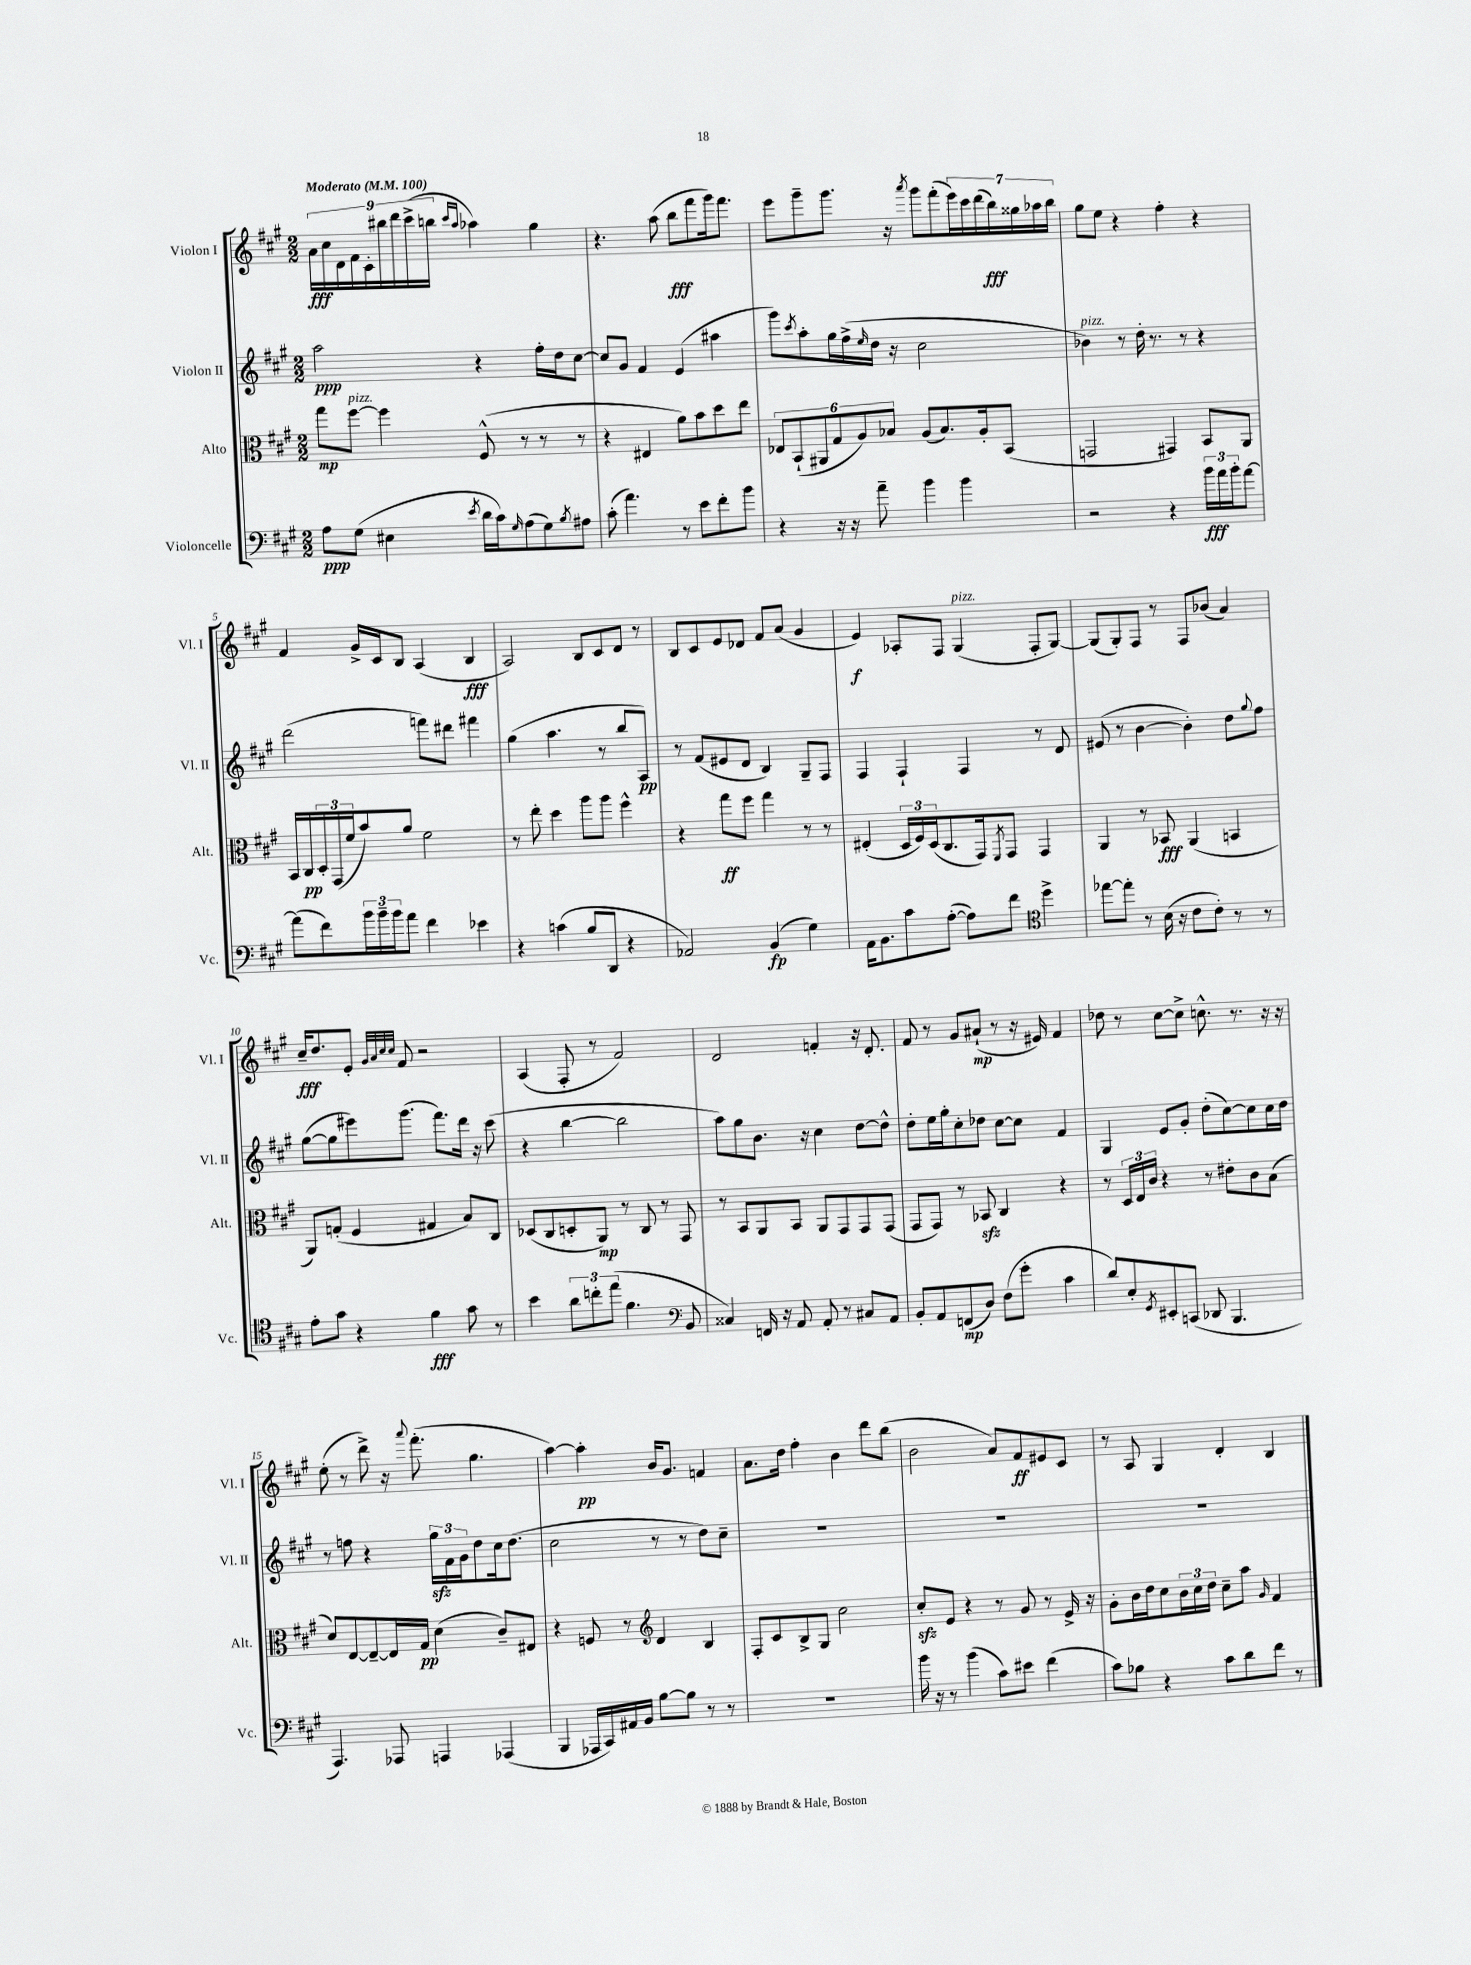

**kern	**dynam	**kern	**dynam	**kern	**dynam	**kern	**dynam
*part4	*part4	*part3	*part3	*part2	*part2	*part1	*part1
*staff4	*staff4	*staff3	*staff3	*staff2	*staff2	*staff1	*staff1
*I"Violoncelle	*	*I"Alto	*	*I"Violon II	*	*I"Violon I	*
*I'Vc.	*	*I'Alt.	*	*I'Vl. II	*	*I'Vl. I	*
*clefF4	*	*clefC3	*	*clefG2	*	*clefG2	*
*k[f#c#g#]	*	*k[f#c#g#]	*	*k[f#c#g#]	*	*k[f#c#g#]	*
*M2/2	*	*M2/2	*	*M2/2	*	*M2/2	*
*MM100	*	*MM100	*	*MM100	*	*MM100	*
=1	=1	=1	=1	=1	=1	=1	=1
!	!	!	!	!	!	!LO:TX:a:B:t=Moderato	!
8A\L	ppp	8gg#\L	mp	2aa\	ppp	18a\LL	fff
.	.	.	.	.	.	18cc#\	.
.	.	.	.	.	.	18d\	.
!	!	!LO:TX:a:i:t=pizz.	!	!	!	!	!
(8G#\J	.	[8ff#\J	.	.	.	.	.
.	.	.	.	.	.	18f#\	.
.	.	.	.	.	.	18c#'\	.
4E#X\	.	4ff#\]	.	.	.	.	.
.	.	.	.	.	.	18bb#X\	.
.	.	.	.	.	.	18ddd\	.
.	.	.	.	.	.	(18ccc#^\	.
.	.	.	.	.	.	18bbn\JJ	.
.	.	.	.	.	.	16qqccc#/LL	.
8qe/	.	.	.	.	.	16qqaa/JJ	.
16d\LL	.	(8F#^^/	.	4r	.	4aa-X\)	.
16c#\J)	.	.	.	.	.	.	.
16qqG#/	.	.	.	.	.	.	.
(8A\	.	8r	.	.	.	.	.
8G#\)	.	8r	.	16ff#'\LL	.	4gg#\	.
.	.	.	.	16dd\J	.	.	.
8qB/	.	.	.	.	.	.	.
8A#X\J	.	8r	.	[8cc#\J	.	.	.
=2	=2	=2	=2	=2	=2	=2	=2
(8c#'\	.	4r	.	8cc#/L]	.	4.r	.
4.a\)	.	.	.	8g#/J	.	.	.
.	.	4E#X/	.	4f#/	.	.	.
.	.	.	.	.	.	(8aa\	.
8r	.	8a\L)	.	(4e/	.	8bb\L	fff
8e\L	.	8b\	.	.	.	8fff#\	.
8f#'\	.	8dd\	.	4aa#X\	.	16ggg#\k)	.
.	.	.	.	.	.	8.fff#\J	.
8b\J	.	8ee\J	.	.	.	.	.
=3	=3	=3	=3	=3	=3	=3	=3
4r	.	12E-X/L	.	8ggg#\L)	.	8eee\L	.
.	.	(12BB`/	.	.	.	.	.
.	.	.	.	8qccc#/	.	.	.
.	.	.	.	8aa'\	.	8ggg#~\	.
.	.	12AA#X/	.	.	.	.	.
16r	.	12G#/	.	16gg#\L	.	8.ggg#\J	.
16r	.	.	.	(16ff#^\	.	.	.
.	.	12A/)	.	.	.	.	.
.	.	.	.	16qqee/	.	.	.
8a~\	.	.	.	16dd\JJ	.	.	.
.	.	12B-X/J	.	.	.	.	.
.	.	.	.	16r	.	16r	.
.	.	.	.	.	.	8qaaa/	.
4b\	.	(8A/L	.	2cc#\	.	8ggg#\L	.
.	.	8.B-/)	.	.	.	(8fff#'\	.
4b\	.	.	.	.	.	28eee\L)	.
.	.	.	.	.	.	28ccc#\	.
.	.	16A'/k	.	.	.	.	.
.	.	.	.	.	.	(28ddd\	.
.	.	.	.	.	.	28bb\)	fff
.	.	(8BB/J	.	.	.	.	.
.	.	.	.	.	.	28gg##X\	.
.	.	.	.	.	.	28aa-X\	.
.	.	.	.	.	.	28bb\JJ	.
=4	=4	=4	=4	=4	=4	=4	=4
!	!	!	!	!LO:TX:a:i:t=pizz.	!	!	!
2r	.	2GGn/	.	4b-X\)	.	8gg#\L	.
.	.	.	.	.	.	8ee\J	.
.	.	.	.	8r	.	4r	.
.	.	.	.	16dd'\	.	.	.
.	.	.	.	8.r	.	.	.
4r	.	4GG#X/)	.	.	.	4ff#'\	.
.	.	.	.	8r	.	.	.
24b\LL	fff	8BB/L	.	4r	.	4r	.
24a\	.	.	.	.	.	.	.
24b'\J	.	.	.	.	.	.	.
[8a\J	.	8AA/J	.	.	.	.	.
!!LO:LB:g=z
=5	=5	=5	=5	=5	=5	=5	=5
(8a\L]	.	16BB/LL	.	(2ddd\	.	4f#/	.
.	.	16C#/	pp	.	.	.	.
8f#\)	.	24D'/	.	.	.	.	.
.	.	(24GG#/	.	.	.	.	.
.	.	24f#/J	.	.	.	.	.
24b\L	.	8b/)	.	.	.	16g#^/LL	.
24b~\	.	.	.	.	.	.	.
.	.	.	.	.	.	16c#/J	.
24b\J	.	.	.	.	.	.	.
8a\J	.	8a/J	.	.	.	8B/J	.
4f#\	.	2f#\	.	8fffn\L)	.	(4A/	.
.	.	.	.	8ddd#X\J	.	.	.
4e-X\	.	.	.	4fff#X\	.	4B/	fff
=6	=6	=6	=6	=6	=6	=6	=6
4r	.	8r	.	(4gg#\	.	2A/)	.
.	.	8ee'\	.	.	.	.	.
(4cn\	.	4dd\	.	4.aa\	.	.	.
8B/L	.	8aa\L	.	.	.	8B/L	.
8DD/J	.	8aa\J	.	8r	.	8c#/	.
4r	.	4ff#^^\	.	8bb/L	.	8d/J	.
.	.	.	.	8A/J)	pp	8r	.
=7	=7	=7	=7	=7	=7	=7	=7
2AA-X/)	.	4r	.	8r	.	8B/L	.
.	.	.	.	(8f#/L	.	8c#/	.
.	.	8gg#\L	ff	8e#X/	.	8e/	.
.	.	8ff#\J	.	8d/J	.	8d-X/J	.
(4BB/	fp	4gg#\	.	4B/)	.	8f#/L	.
.	.	.	.	.	.	(8a/J	.
4G#\)	.	8r	.	8G#~/L	.	4g#/	.
.	.	8r	.	8F#/J	.	.	.
=8	=8	=8	=8	=8	=8	=8	=8
16AA\KL	.	(4E#X'/	.	4F#/	.	4e/)	f
8.BB\	.	.	.	.	.	.	.
8c#\	.	24D/LL	.	4F#`/	.	8A-X'/L	.
.	.	24F#/)	.	.	.	.	.
.	.	(24D/J	.	.	.	.	.
([8A'\J	.	8.C#/	.	.	.	8F#/J	.
!	!	!	!	!	!	!LO:TX:a:i:t=pizz.	!
8A\L])	.	.	.	4F#/	.	(4G#/	.
.	.	16GG#/k)	.	.	.	.	.
.	.	8qFF#/	.	.	.	.	.
8f#\J	.	8GG#/J	.	.	.	.	.
*clefC4	*	*	*	*	*	*	*
4dd^\	.	4GG#/	.	8r	.	8F#'/L	.
.	.	.	.	8d/	.	[8G#/J)	.
=9	=9	=9	=9	=9	=9	=9	=9
[8ee-X\L	.	4AA/	.	(8e#X/	.	(8G#/L]	.
8ee-'\J]	.	.	.	8r	.	8G#'/)	.
8r	.	8r	.	[4b\	.	8F#/J	.
(16B\	.	8BB-X/	fff	.	.	8r	.
16r	.	.	.	.	.	.	.
8c#\L	.	(4AA/	.	4b'\])	.	8F#/L	.
8c#'\J)	.	.	.	.	.	(8b-X/J	.
8r	.	4BBn/	.	8dd\L	.	4a/)	.
.	.	.	.	8qqgg#/	.	.	.
8r	.	.	.	8ff#\J	.	.	.
!!LO:LB:g=z
=10	=10	=10	=10	=10	=10	=10	=10
8e'\L	.	8AA/L)	.	([8gg#\L	.	16cc#~/KL	fff
.	.	.	.	.	.	8.dd/	.
8g#\J	.	(8Gn'/J	.	8gg#\]	.	.	.
4r	.	4F#/	.	8eee#X\)	.	8e'/J	.
.	.	.	.	.	.	32qqg#/LLL	.
.	.	.	.	.	.	32qqa/	.
.	.	.	.	.	.	32qqcc#/	.
.	.	.	.	.	.	32qqcc#/JJJ	.
.	.	.	.	(8.ggg#\J	.	8f#/	.
4f#\	fff	4G#X/	.	.	.	2r	.
.	.	.	.	8.fff#\L)	.	.	.
8g#\	.	8B/L)	.	16ddd\Jk	.	.	.
.	.	.	.	16r	.	.	.
8r	.	8C#/J	.	(8ccc#\	.	.	.
=11	=11	=11	=11	=11	=11	=11	=11
4b\	.	(8D-X/L	.	4r	.	(4A/	.
.	.	8C#/	.	.	.	.	.
12a\L	.	8Dn'/	.	[4bb\	.	8F#'/	.
12ccn'\	.	.	.	.	.	.	.
.	.	8AA/J)	mp	.	.	8r	.
(12ee\J	.	.	.	.	.	.	.
4.f#\	.	8r	.	2bb\]	.	2f#/)	.
.	.	8C#/	.	.	.	.	.
.	.	8r	.	.	.	.	.
*clefF4	*	*	*	*	*	*	*
8BB/	.	8GG#/	.	.	.	.	.
=12	=12	=12	=12	=12	=12	=12	=12
4C##X/)	.	8r	.	8aa\L)	.	2d/	.
.	.	8BB/L	.	8gg#\	.	.	.
16FFn/	.	8AA/	.	8.b\J	.	.	.
16r	.	.	.	.	.	.	.
8AA/	.	8BB/J	.	.	.	.	.
.	.	.	.	16r	.	.	.
8AA'/	.	8AA/L	.	4cc#\	.	4fn'/	.
8r	.	8GG#/	.	.	.	.	.
8C#X/L	.	8GG#/	.	[8dd\L	.	16r	.
.	.	.	.	.	.	8.d'/	.
8AA/J	.	(8GG#/J	.	8dd^^\J]	.	.	.
=13	=13	=13	=13	=13	=13	=13	=13
8BB'/L	.	8GG#/L	.	8dd'\L	.	8f#/	.
8AA/	.	8GG#/J)	.	16ee\L	.	8r	.
.	.	.	.	16gg#'\J	.	.	.
(8FFn/	mp	8r	.	8cc#'\	.	8g#/L	.
8D/J)	.	8BB-Xzz/	.	8dd-X\J	.	(8a#X`/J	mp
(8F#\L	.	4C#/	.	[8cc#\L	.	8r	.
8g#'\J	.	.	.	8cc#\J]	.	16r	.
.	.	.	.	.	.	16e#X/)	.
4c#\	.	4r	.	4f#/	.	4f#/	.
=14	=14	=14	=14	=14	=14	=14	=14
8d/L)	.	8r	.	4G#/	.	8dd-X\	.
8E'/	.	24D/LL	.	.	.	8r	.
.	.	24E/	.	.	.	.	.
.	.	24c#/JJ	.	.	.	.	.
8qGG#/	.	.	.	.	.	.	.
8EE#X'/	.	4r	.	8e/L	.	[8cc#\L	.
(8CCn/J	.	.	.	8g#'/J	.	8cc#^\J]	.
8DD-X/	.	8r	.	(8dd'\L	.	8.ccn^^\	.
4.BBB/	.	8e#X'\L	.	[8cc#\)	.	.	.
.	.	.	.	.	.	8.r	.
.	.	8c#\	.	8cc#\]	.	.	.
.	.	(8B\J	.	16cc#\L	.	16r	.
.	.	.	.	16dd\JJ	.	16r	.
!!LO:LB:g=z
=15	=15	=15	=15	=15	=15	=15	=15
4.AAA/)	.	8d/L)	.	8r	.	(8ee'\	.
.	.	[8E/	.	8ffn\	.	8r	.
.	.	8E~/_	.	4r	.	8ddd^\)	.
8AAA-X/	.	16E/L]	.	.	.	16r	.
.	.	.	.	.	.	8qqaaa/	.
.	.	16G#/JJ	pp	.	.	(8.fff#'\	.
4AAAn/	.	(4d\	.	24gg#zz\LL	.	.	.
.	.	.	.	24f#\	.	.	.
.	.	.	.	24g#\J	.	.	.
.	.	.	.	8dd\	.	4.gg#\	.
(4AAA-X/	.	8c#~/L)	.	16cc#\k	.	.	.
.	.	.	.	(8.dd\J	.	.	.
.	.	8E#X/J	.	.	.	.	.
=16	=16	=16	=16	=16	=16	=16	=16
4BBB/	.	4r	.	2cc#\	.	[4aa\)	.
16AAA-X/LL	.	8Fn/	.	.	.	4aa'\]	pp
16CC#/)	.	.	.	.	.	.	.
16AA#X/	.	8r	.	.	.	.	.
16BB/JJ	.	.	.	.	.	.	.
*	*	*clefG2	*	*	*	*	*
[8B\L	.	4d/	.	8r	.	16b/KL	.
.	.	.	.	.	.	8.g#/J	.
8B\J]	.	.	.	8r	.	.	.
8r	.	4B/	.	8dd\L)	.	4fn/	.
8r	.	.	.	8cc#~\J	.	.	.
=17	=17	=17	=17	=17	=17	=17	=17
1r	.	8F#'/L	.	1r	.	8.a\L	.
.	.	8c#/	.	.	.	.	.
.	.	.	.	.	.	16dd\Jk	.
.	.	8B^/	.	.	.	4ff#'\	.
.	.	8G#/J	.	.	.	.	.
.	.	2cc#\	.	.	.	4b\	.
.	.	.	.	.	.	8ddd\L	.
.	.	.	.	.	.	(8bb\J	.
=18	=18	=18	=18	=18	=18	=18	=18
16b\	.	8cc#zz'/L	.	1r	.	2b\	.
16r	.	.	.	.	.	.	.
8r	.	8e/J	.	.	.	.	.
(4b\	.	4r	.	.	.	.	.
8c#\L)	.	8r	.	.	.	8a/L)	.
8e#X\J	.	8g#/	.	.	.	8f#/	ff
(4f#\	.	8r	.	.	.	8e#X/	.
.	.	16e^/	.	.	.	8c#/J	.
.	.	16r	.	.	.	.	.
=19	=19	=19	=19	=19	=19	=19	=19
8c#\L)	.	8g#'\L	.	1r	.	8r	.
8B-X\J	.	16b\L	.	.	.	8A/	.
.	.	16dd\J	.	.	.	.	.
4r	.	8cc#\	.	.	.	4G#/	.
.	.	24b\L	.	.	.	.	.
.	.	24cc#\	.	.	.	.	.
.	.	24dd\JJ	.	.	.	.	.
8c#\L	.	8cc#~\L	.	.	.	4d'/	.
8d\	.	8aa\J	.	.	.	.	.
.	.	16qqg#/	.	.	.	.	.
8f#\J	.	4f#/	.	.	.	4B/	.
8r	.	.	.	.	.	.	.
==	==	==	==	==	==	==	==
*-	*-	*-	*-	*-	*-	*-	*-
